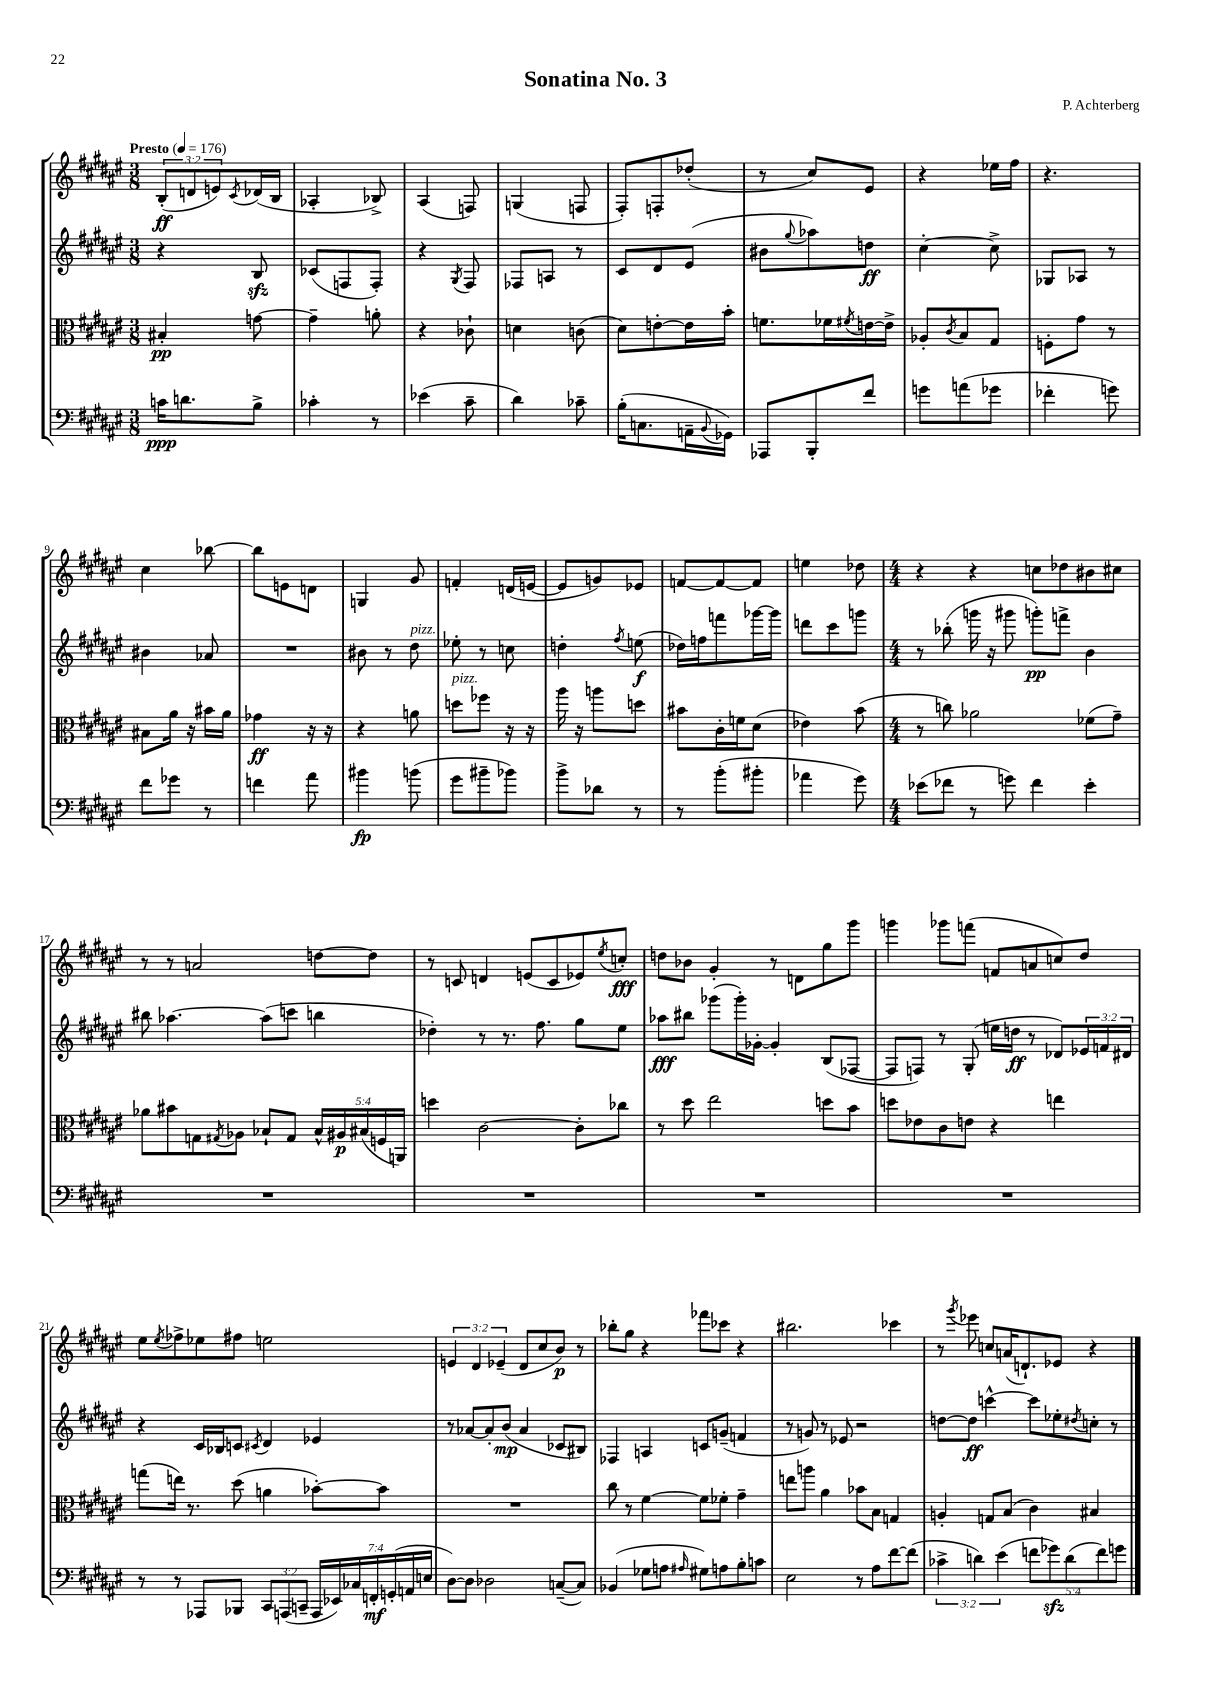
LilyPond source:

\header { title = "Sonatina No. 3" composer = "P. Achterberg" }
<<
\new StaffGroup <<
\new Staff = "s0" {
    \clef treble \key fis \major \numericTimeSignature \time 3/8 \override Staff.TupletNumber.text = #tuplet-number::calc-fraction-text \tempo "Presto" 4 = 176
    \tuplet 3/2 { b8-.\ff( d'8 e'8) } \acciaccatura { cis'8 } des'16( b16 |
    aes4-. bes8->) |
    ais4( f8) |
    g4( f8 |
    fis8-.) f8-. des''8-.( |
    r8 cis''8) eis'8 |
    r4 ees''16 fis''16 |
    r4. |
    cis''4 bes''8~ |
    bes''8 e'8 d'8 |
    g4 gis'8 |
    f'4-. d'16( e'16~ |
    e'8 g'8) ees'8 |
    f'8~ f'8~ f'8 |
    e''4 des''8 |
    \numericTimeSignature \time 4/4 r4 r4 c''8 des''8 bis'8 cis''8 |
    r8 r8 a'2 d''8~ d''8 |
    r8 c'8 d'4 e'8( c'8 ees'8) \acciaccatura { eis''8 } c''8-.\fff |
    d''8 bes'8 gis'4-. r8 d'8 gis''8 gis'''8 |
    g'''4 ges'''8 f'''8( f'8 a'8 c''8) dis''8 |
    eis''8 \acciaccatura { eis''8 } fes''8-> ees''8 fis''8 e''2 |
    \tuplet 3/2 { e'4 dis'4 ees'4--( } dis'8 cis''8 b'8\p) r8 |
    bes''8-. gis''8 r4 fes'''8 ces'''8 r4 |
    bis''2. ces'''4 |
    r8 \acciaccatura { gis'''8 } ees'''8 c''8 a'16( d'8.-!) ees'8 r4 \bar "|." |
}
\new Staff = "s1" {
    \clef treble \key fis \major \numericTimeSignature \time 3/8 \override Staff.TupletNumber.text = #tuplet-number::calc-fraction-text
    r4 b8\sfz |
    ces'8( f8 f8-.) |
    r4 \acciaccatura { gis8 } fis8 |
    fes8 a8 r8 |
    cis'8 dis'8 eis'8( |
    bis'8 \appoggiatura { gis''8 } aes''8) d''8\ff |
    cis''4~-. cis''8-> |
    ges8 aes8 r8 |
    bis'4 aes'8 |
    R4. |
    bis'8 r8 dis''8^\markup { \italic "pizz." } |
    ees''8-. r8 c''8 |
    d''4-. \acciaccatura { fis''8 } e''8\f( |
    des''16) f''16 f'''8 ges'''16~ ges'''16 |
    d'''8 cis'''8 g'''8 |
    \numericTimeSignature \time 4/4 r8 bes''8-.( g'''16 r16 gis'''8 g'''8-.\pp) f'''8-> b'4 |
    bis''8 aes''4.~ aes''8( c'''8 b''4 |
    des''4-.) r8 r8. fis''8. gis''8 eis''8 |
    aes''8\fff bis''8 ges'''8( ges'''16-.) ges'16~-. ges'4-. b8( fes8~ |
    fes8 f8) r8 gis8-.( e''16 d''16\ff r8 des'8) \tuplet 3/2 { ees'16 f'16 dis'16 } |
    r4 cis'16 bes16 c'8 \acciaccatura { cis'8 } dis'4 ees'4 |
    r8 aes'8~ aes'8-. b'8\mp( aes'4 ces'8 bis8) |
    fes4 a4 c'8 g'8--( f'4 |
    r8 g'8) r8 ees'8 r2 |
    d''8~ d''8\ff c'''4~-^ c'''8 ees''8-. \acciaccatura { dis''8 } c''8-. r8 \bar "|." |
}
\new Staff = "s2" {
    \clef alto \key fis \major \numericTimeSignature \time 3/8 \override Staff.TupletNumber.text = #tuplet-number::calc-fraction-text
    bis4-.\pp g'8~ |
    g'4-- a'8-. |
    r4 ces'8-! |
    d'4 c'8( |
    dis'8) e'8~-. e'16 b'16-. |
    f'8. fes'16 \acciaccatura { fis'8 } e'16~ e'16-> |
    aes8-. \acciaccatura { cis'8 } b8 gis8 |
    f8-. gis'8 r8 |
    bis8 ais'16 r16 bis'16 ais'16 |
    ges'4\ff r16 r16 |
    r4 a'8 |
    d''8^\markup { \italic "pizz." } fes''8 r16 r16 |
    ais''16 r16 a''8 d''8 |
    bis'8 cis'16-. f'16 dis'8( |
    ees'4) b'8( |
    \numericTimeSignature \time 4/4 r8 c''8) aes'2 fes'8( gis'8--) |
    aes'8 bis'8 g8 \acciaccatura { gis8 } aes8 bes8-! gis8 \tuplet 5/4 { bes16-^ ais16\p bis16( f16 a,16) } |
    d''4 cis'2~ cis'8-. ces''8 |
    r8 dis''8 eis''2 d''8 b'8 |
    d''8 ees'8 cis'8 e'8 r4 e''4 |
    g''8( e''16) r8. dis''8( a'4 bes'8~-.) bes'8 |
    R1 |
    cis''8 r8 fis'4~ fis'8 fes'8-. gis'4-- |
    e''8 a''8 ais'4 bes'8 b8 g4 |
    a4-. g8 b8( cis'4) bis4 \bar "|." |
}
\new Staff = "s3" {
    \clef bass \key fis \major \numericTimeSignature \time 3/8 \override Staff.TupletNumber.text = #tuplet-number::calc-fraction-text
    c'16\ppp d'8. b8-> |
    ces'4-. r8 |
    ees'4( cis'8-- |
    dis'4) ces'8-- |
    b16-.( c8. a,16-- \appoggiatura { b,8 } ges,16) |
    aes,,8 b,,8-. fis'8 |
    g'8 a'8( ges'8 |
    fes'4-. g'8) |
    fis'8 ges'8 r8 |
    f'4 ais'8 |
    bis'4\fp b'8( |
    gis'8 bis'8-- bes'8) |
    b'8-> des'8 r8 |
    r8 b'8-.( bis'8-. |
    aes'4 gis'8) |
    \numericTimeSignature \time 4/4 ees'8( fes'8 r8 g'8) fes'4 ees'4-. |
    R1 |
    R1 |
    R1 |
    R1 |
    r8 r8 aes,,8 bes,,8 \tuplet 3/2 { cis,8 a,,8( c,8-- } \tuplet 7/4 { a,,16 ees,16) ces16 f,16-.\mf g,16-.( a,16 e16 } |
    dis8~) dis8 des2 c8~--( c8) |
    bes,4( ges8 a8 \grace { ais16 } gis8) a8 b8-. c'8 |
    eis2 r8 ais8 fis'8~ fis'8( |
    \tuplet 3/2 { ces'4-> d'4) eis'4( } \tuplet 5/4 { f'8 ges'8\sfz) d'8( f'8) g'8 } \bar "|." |
}
>>
>>
